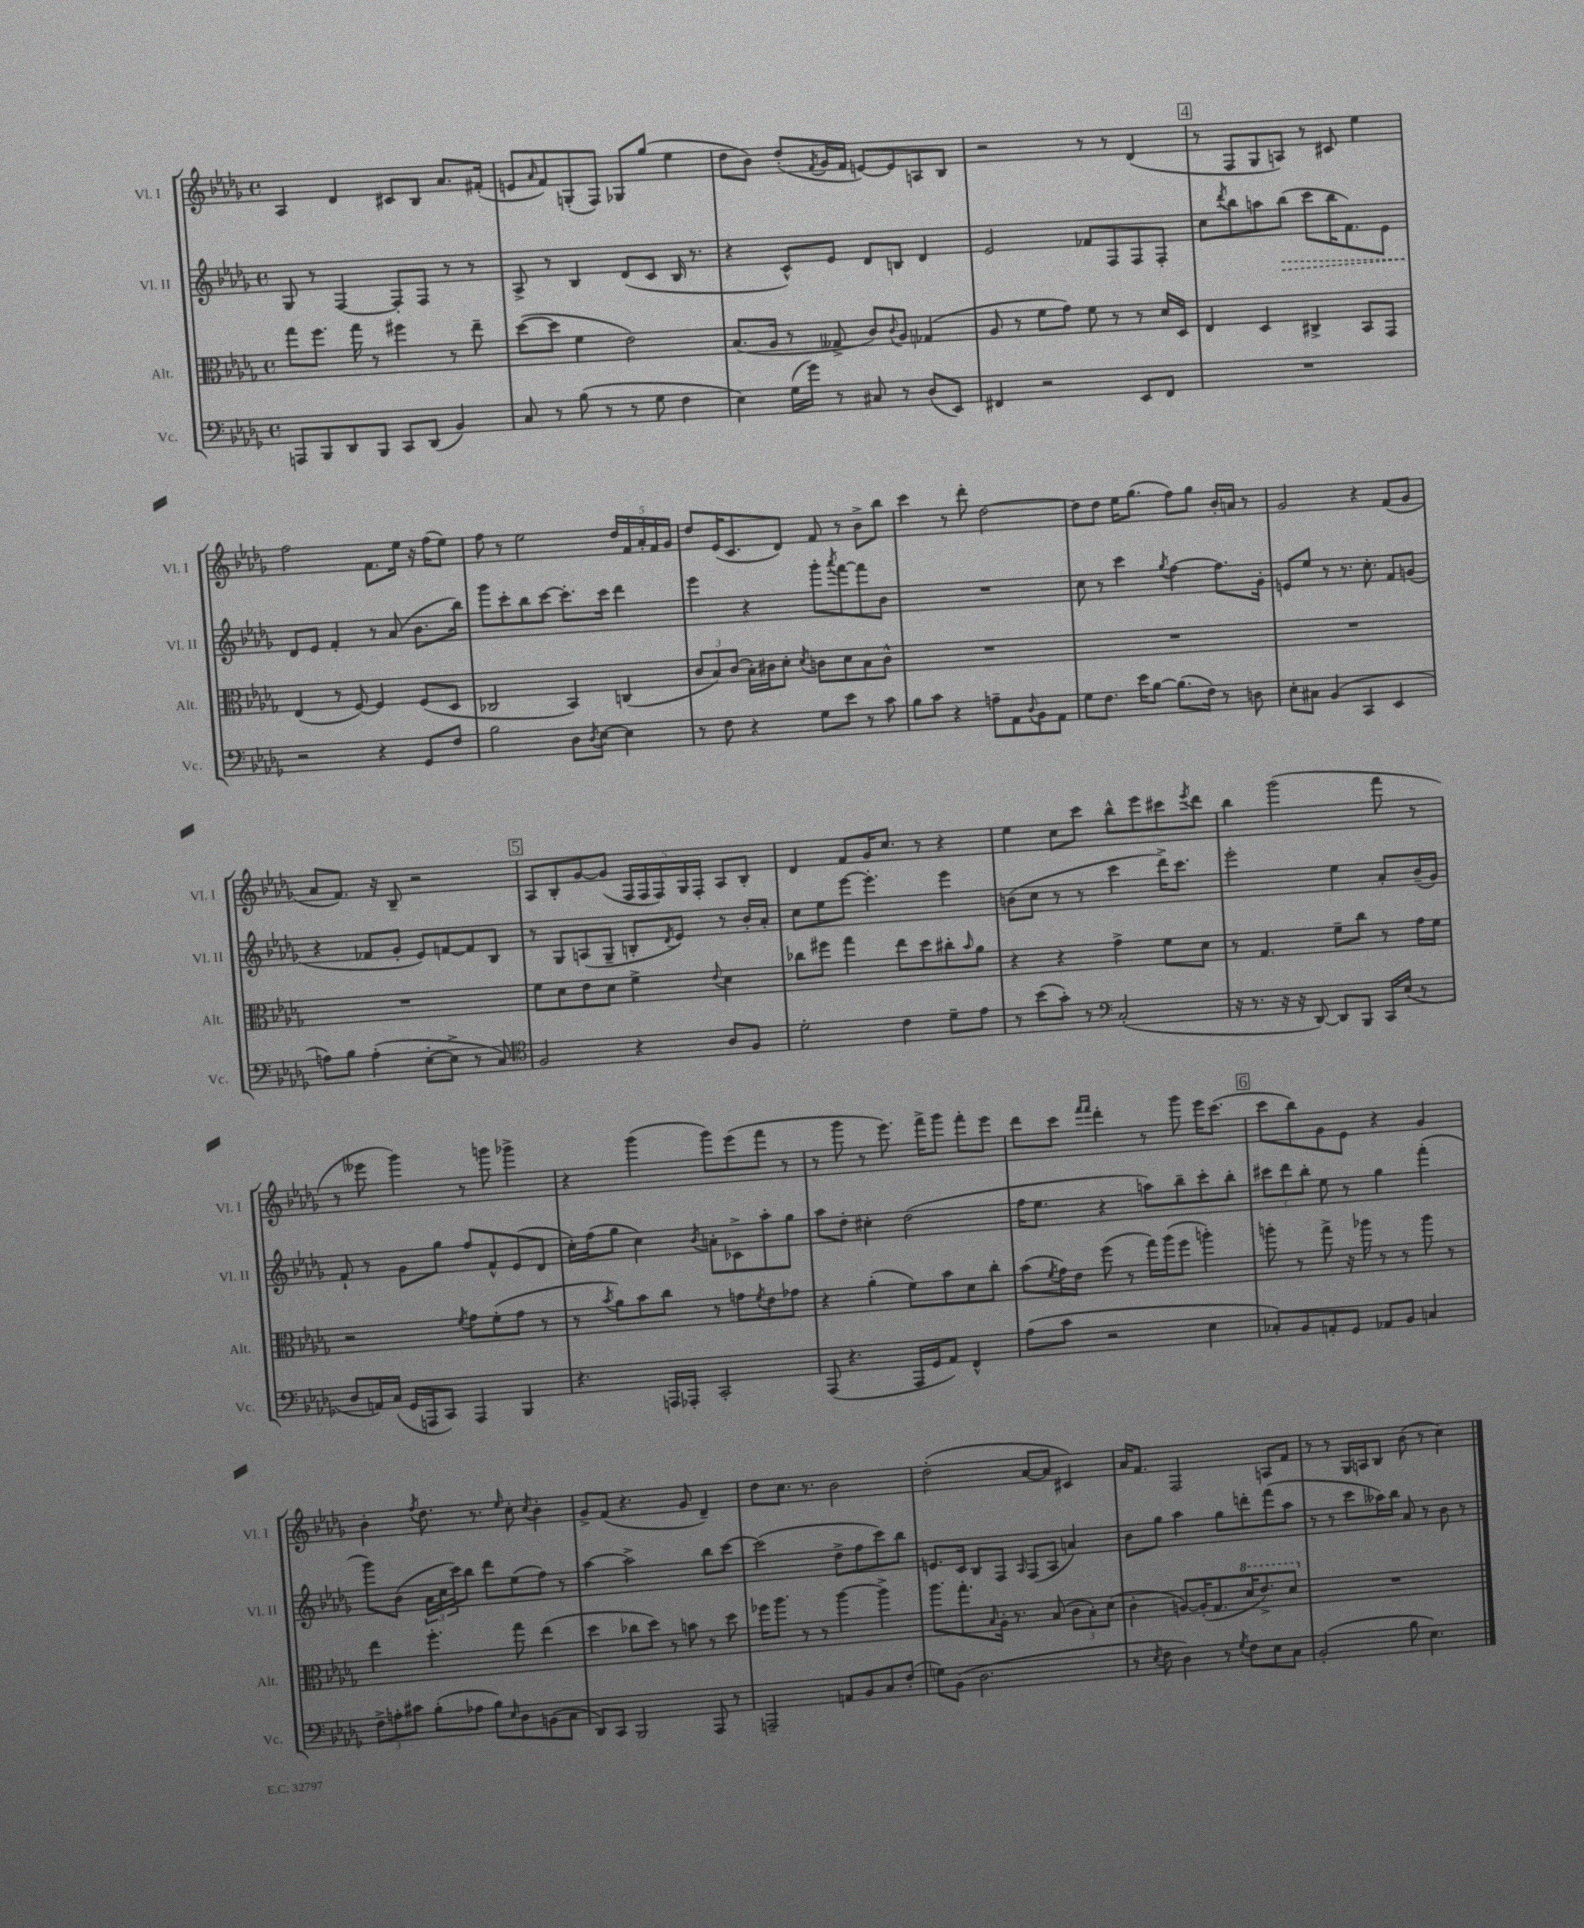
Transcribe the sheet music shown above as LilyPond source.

<<
\new StaffGroup <<
\new Staff = "s0" \with { instrumentName = "Vl. I" shortInstrumentName = "Vl. I" } {
    \clef treble \key des \major \defaultTimeSignature \time 4/4
    aes4 des'4 cis'8 bes8 aes'8. fis'16-.( |
    e'8 \grace { aes'16 } f'8) g8-.( f8) ges8 ges''8( ees''4 |
    des''8 bes'8) des''8-.( \acciaccatura { f'8 } ges'16 f'16 e'8~) e'8 a8 bes8 |
    r2 r8 r8 des'4( |
    \mark \markup { \box "4" } r8 f8 ges8 a8) r8 cis'8 ees''4 |
    f''2 f'8. ees''16 r16 f''16( ees''8) |
    f''8 r8 ees''2 \tuplet 5/4 { des''16 f'16 aes'16-. f'16 ges'16 } |
    des''8 ees'16( c'8. des'8) f'8 r8 bes'8-> bes''8 |
    c'''4 r8 des'''8-. des''2~ |
    des''8 des''8 ees''16 ges''8.( f''8) ges''8 bes'16-. a'16 r8 |
    ges'2 r4 f'8( ges'8 |
    aes'8 f'8.) r16 bes8-- r2 |
    \mark \markup { \box "5" } aes8 bes8-. ges'8~ ges'8( \tuplet 5/4 { f16 f16 f16) ges16 f16-. } aes8 bes8-. |
    des'4 f'8 ges'16 c''8. r8 r4 |
    ees''4 c''8 c'''8 bes''8-^ ees'''8 cis'''8 \acciaccatura { ees'''8 } des'''8 |
    bes''4 ges'''2( f'''8 r8 |
    r8 eeses'''8 ges'''4) r8 g'''8 ges'''4-> |
    r4 ges'''4( ges'''8) ees'''8( f'''8 r8 |
    r8 ges'''8 r8 ees'''8.) f'''16-> ges'''8 f'''8-. ees'''8 |
    des'''8 c'''8 \grace { f'''16 f'''16 } des'''4-. r8 ges'''8 ees'''16 c'''8.( |
    \mark \markup { \box "6" } c'''8 bes''8) ges'8 ees'8 r4 ges'4 |
    bes'4-. \acciaccatura { f''8 } des''8. r8. \grace { ees''16 } c''8-. \acciaccatura { c''8 } bes'4-. |
    ges'8-> f'8( r4. ges'8 des'4--) |
    des''8 c''8. r8. bes'2 |
    des''2-.( aes'8~ aes'8 cis'4) |
    aes'16 f'8. f2 a8 f'8 |
    r8 r8 ges16 a16 bes8 bes'8( r8 c''4) \bar "|." |
}
\new Staff = "s1" \with { instrumentName = "Vl. II" shortInstrumentName = "Vl. II" } {
    \clef treble \key des \major \defaultTimeSignature \time 4/4
    ges8 r8 f4~ f8-. f8 r8 r8 |
    aes8-> r8 bes4 des'8( c'8 bes16 r8. |
    r4 c'8-^) ees'8 des'8 b8 des'4 |
    ees'2 fes'8 f8 f8 f8-. |
    \mark \markup { \box "4" } c''8 \acciaccatura { des'''8 } bes''8 a''8 \once \override Hairpin.style = #'dashed-line bes''8\>( c'''8 bes''16 f'8.) ees'8 |
    des'8\! ees'8 f'4-. r8 aes'8( bes'8. bes''16) |
    ges'''8 c'''8-. bes''8 c'''8~ c'''8.-. c'''16 des'''4 |
    ees'''4 r4 ges'''8-. \acciaccatura { aes'''8 } f'''8~ f'''8 bes'8 |
    R1 |
    c''8 r8 c'''4 \acciaccatura { ges''8 } f''4~ f''8. ges'16-. |
    e'8 ees''8 r8 r8. c''8.-. f'8 g'8( |
    r4 fes'8 ges'8-. ees'8) f'8~ f'8 bes8 |
    \mark \markup { \box "5" } r8 ges8 a8( ges8-- b8-. \acciaccatura { des'8 } ees'8) r8 bes'16-. aes'16-. |
    c''8 ees''8 ees'''8~ ees'''4.-. ees'''4 |
    b'8( c''8 r8 r8 c'''4 des'''16->) c'''8. |
    ees'''2-. ees''4 aes'8-. bes'16--( ges'16) |
    f'8-! r8 ges'8 ges''8 f''8 f'8-^ ees'8( des'8 |
    c''16-.) f''16( ges''8 c''4) \acciaccatura { bes'8 } a'8-. ces'8-> aes''8-. ges''8 |
    aes''8 des''8-. cis''4-. des''2( |
    f''16 ees''8. r4 a''8) bes''8-- c'''8-. bes''8-. |
    \mark \markup { \box "6" } \tuplet 3/2 { cis'''8 des'''8 bes''8-. } ees''8 r8 ges''4 f'''4-.( |
    ges'''8) bes'8( \tuplet 3/2 { aes'16 c''16 c'''16) } bes''8 des'''8 ees''8( f''8) r8 |
    aes''4~ aes''2-> bes''8 c'''8~ |
    c'''2( des''8-> f''8 c'''8) bes''8 |
    e'8. c'16 bes8 f8 \grace { aes16 } f8( aes8 a'4) |
    bes'8 ges''8 aes''4 ges''8 d'''8-. f'''8( aes''8 |
    r8 r8 c'''8 aeses''16) bes''16 aes'8 r8 bes'8 r8 \bar "|." |
}
\new Staff = "s2" \with { instrumentName = "Alt." shortInstrumentName = "Alt." } {
    \clef alto \key des \major \defaultTimeSignature \time 4/4
    ges''8 f''8. ges''16 r8 fis''4 r8 ees''8-- |
    des''8~( des''8 f'4 ees'2) |
    bes8.( aes16 r8 geses8-> c'8) \appoggiatura { c'8 } aes8 ges4( |
    aes8 r8 f'8 ges'8) f'8 r8 r8 des'16 des16 |
    \mark \markup { \box "4" } ees4 des4 cis4-> bes,8 ges,8 |
    ees4( r8 f8~) f4 f8( des8 |
    ces2 bes,4) c4( |
    \tuplet 3/2 { c'8 bes8) c'8( } bes16-.) cis'16 des'8-. \acciaccatura { des'8 } c'8 des'8 bes8 c'8-^ |
    R1 |
    R1 |
    R1 |
    R1 |
    \mark \markup { \box "5" } f'8 des'8 ees'8 des'8 f'4-> \appoggiatura { ees'8 } des'4 |
    ces''8 fis''8 ges''4 ees''8 des''8 cis''8-. \grace { bes'16 } aes'8 |
    r4 r4 ges'4-> f'8 des'8 |
    r8 ges4. f'8-- c''8 r8 ges'16 f'16 |
    r2 \acciaccatura { f'8 } ges'8 f'8-.( ges'8 r8 |
    r8 \acciaccatura { bes'8 } aes'8) bes'8 c''8 r8 g'8 \acciaccatura { f'8 } ees'8 ges'8 |
    r4 aes'4-.( f'8) bes'8 des'8 c''8-. |
    bes'8( \acciaccatura { f'8 } ges'16) ees'16 f''8( r8 ges''16) aes''16( f''8 a''4-.) |
    \mark \markup { \box "6" } a''8-. r8 ges''8-> r16 aes''16 r8 r8 aes''8 r8 |
    ees''4 f''4.-. ges''8 ees''4( |
    des''4 ces''8 des''8) r8 b'8 r8 des''8 |
    fes''16 aes''8. r8 r8 aes''4~ aes''4-> |
    aes''8. ges''8.-. \grace { bes16 } aes16-. r8. bes8( \tuplet 3/2 { c'8 bes8-.) des'8( } |
    c'4-. a8~) a16-.( ges8. \ottava #1 des''16 ees''8.->) des''8 \ottava #0 |
    R1 \bar "|." |
}
\new Staff = "s3" \with { instrumentName = "Vc." shortInstrumentName = "Vc." } {
    \clef bass \key des \major \defaultTimeSignature \time 4/4
    a,,8 bes,,8 des,8 bes,,8 c,8 des,8( bes,4) |
    c8 r8 bes8( r8 r8 ges8 f4 |
    ees4) ges16( ges'16) r8 cis8 r8 des8( ees,8) |
    fis,4 r2 ees,8 fis,8 |
    \mark \markup { \box "4" } R1 |
    r2 r4 ges,8 f8 |
    bes2 des8 \acciaccatura { des8 } ees8~ ees4 |
    r8 f8 r4 ges8 ees'8 r8 c'8 |
    bes8 c'8 r4 a8-- aes,8 \appoggiatura { des8 } bes,8 aes,8 |
    ges8 f8. ees'16 bes8~ bes8.( f16) r8 d8 |
    ees8-. cis8 bes,4( c,4 ees,4 |
    a8) bes8 a4-.( ees8~-. ees8-> r8 c8) |
    \mark \markup { \box "5" } \clef tenor f2 r4 aes8 f8 |
    des'2-. c'4 des'8-- ees'8 |
    r8 bes'8( ges'8-.) r8 \clef bass c2-.( |
    r16 r8. r16 r16 des,8~) des,8 bes,,8 c,16 ees16( r8 |
    des8 a,16) c16( ges,16 a,,16 c,8) a,,4 bes,,4 |
    r4. a,,16 aes,,16-. c,2-. |
    aes,,8( r4. aes,,16 ges,16 aes,8) f,4-^ |
    aes8( c'8 r2 ees4 |
    \mark \markup { \box "6" } ces8-.) bes,8 a,8-. ges,8 aes,8 bes,8 c4 |
    \tuplet 3/2 { f8-> a8-. cis'8 } bes8-.( aes8 bes8) \grace { ees16 } des8 b,8( c8 |
    des,8) c,8 bes,,2 aes,,8 r8 |
    a,,2-- a,8 bes,8 c8 f8-.( |
    g8) bes,8( des2. |
    r8 \acciaccatura { ees8 } f8 des4) r8 \acciaccatura { ges8 } f8 ees8 c8 |
    bes,2-.( bes8 ees4.) \bar "|." |
}
>>
>>
\layout { \context { \Score \remove "Bar_number_engraver" } }
